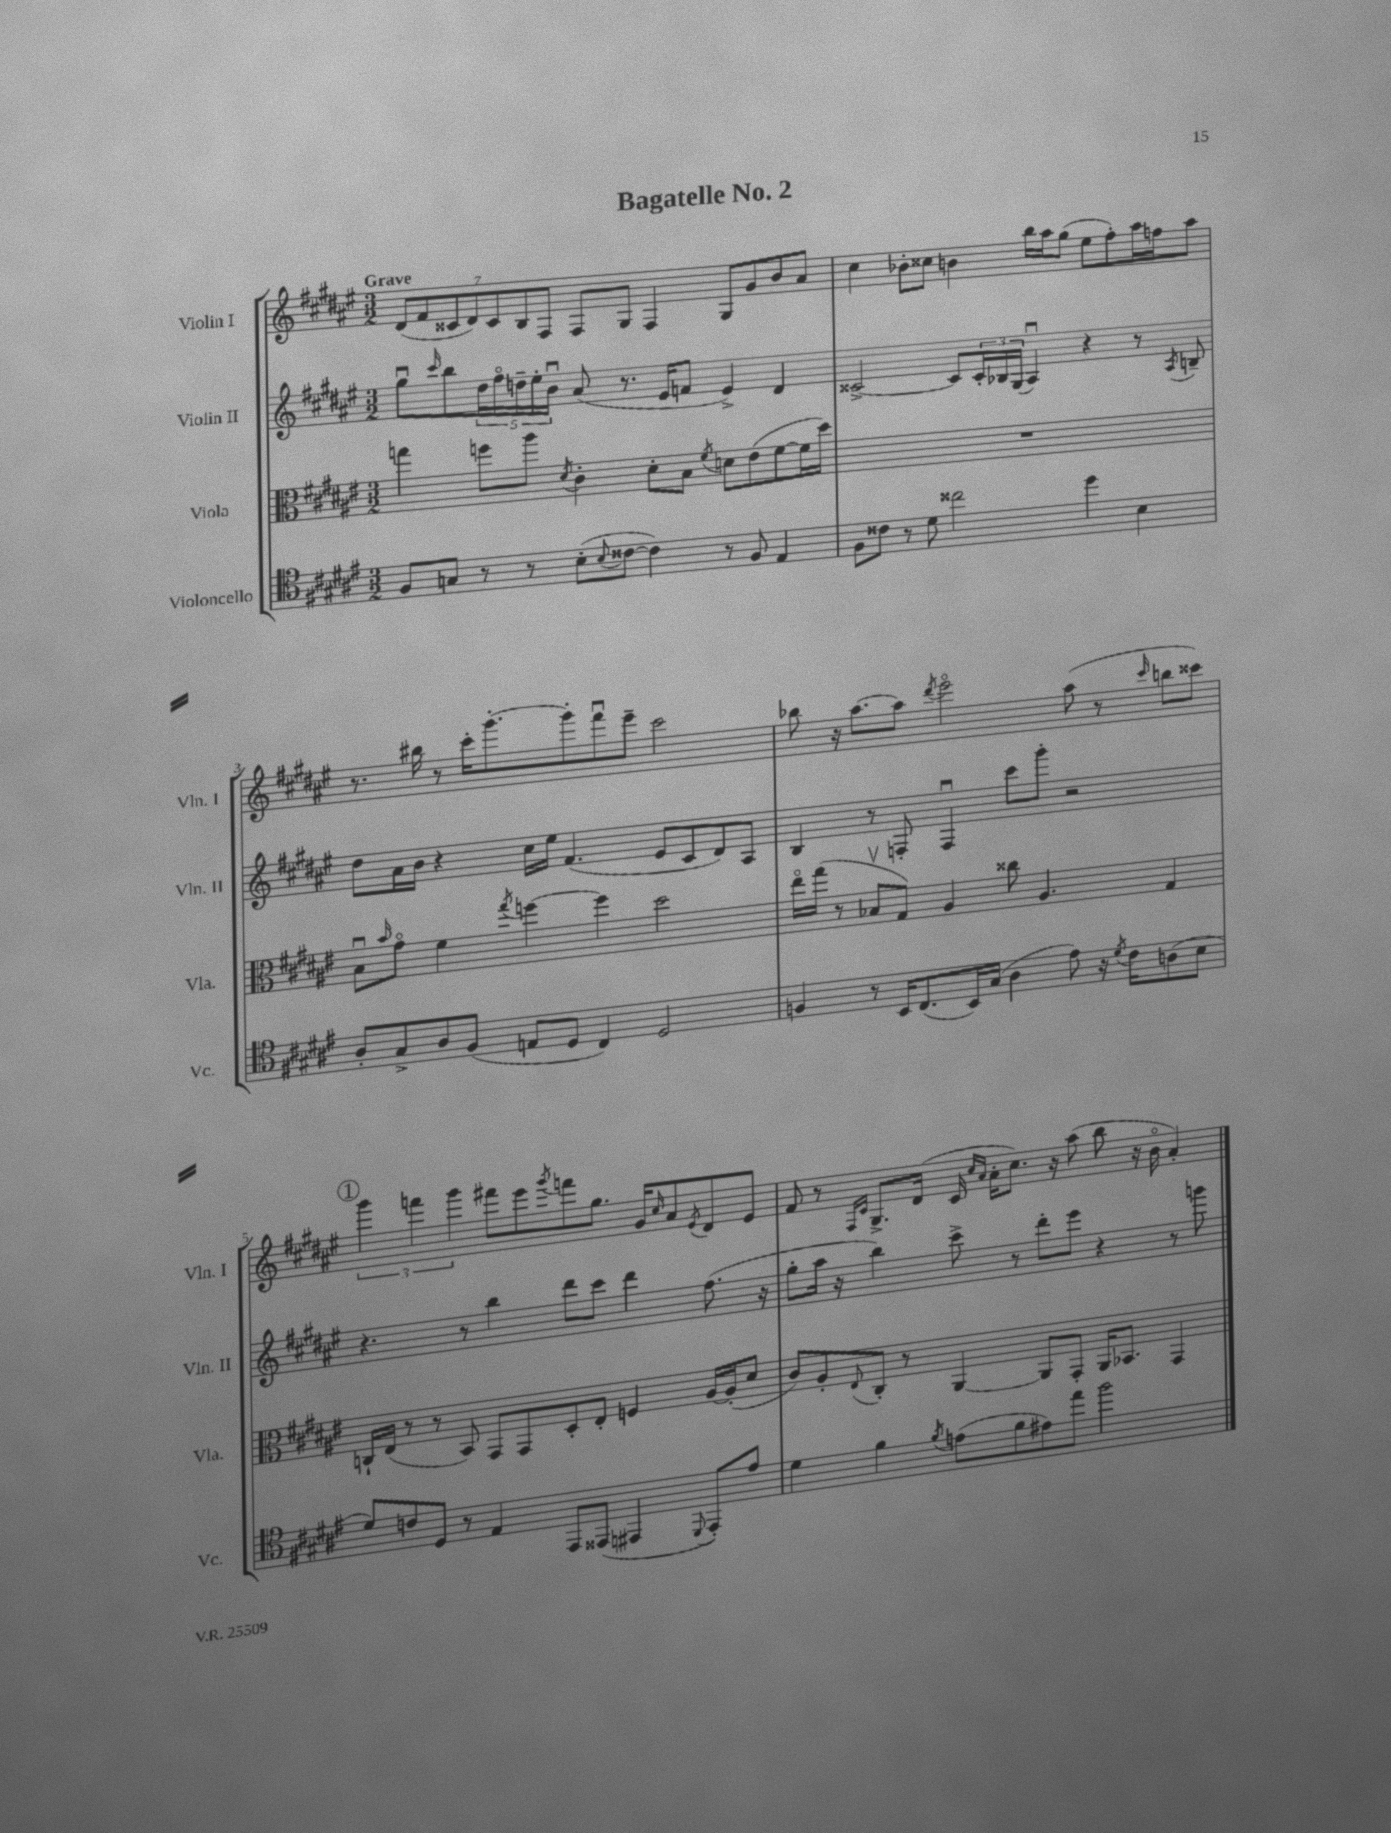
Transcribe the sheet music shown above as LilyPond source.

\header { title = "Bagatelle No. 2" }
<<
\new StaffGroup <<
\new Staff = "s0" \with { instrumentName = "Violin I" shortInstrumentName = "Vln. I" } {
    \clef treble \key fis \major \numericTimeSignature \time 3/2 \tempo "Grave"
    \tuplet 7/4 { dis'8( fis'8 cisis'8 dis'8) cisis'8 b8 fis8 } fis8 gis8 fis4 gis8 gis'8 b'8 ais'8 |
    cis''4 bes'8-. cisis''8 b'4 b''16 ais''16 gis''8( eis''8 fis''8-.) ais''16 f''16 ais''8 |
    r8. bis''16 r8 cis'''16-. gis'''8.~-. gis'''8-. fis'''8\downbow eis'''8-- cis'''2 |
    bes''8 r16 ais''8.~ ais''8 \acciaccatura { dis'''8 } eis'''2\flageolet ais''8( r8 \grace { cis'''16 } b''8 cisis'''8) |
    \mark \markup { \circle "1" } \tuplet 3/2 { gis'''4 f'''4 gis'''4 } fis'''8 eis'''8 \acciaccatura { gis'''8 } f'''8 gis''8. gis'16 \grace { cis''16 } ais'8 \acciaccatura { eis'8 } dis'8 eis'8 |
    fis'8 r8 \grace { fis16 cis'16 } gis8.-> dis'16( cis'16 \grace { cis''16 ais'16 } ais'16-. cis''8.) r16 ais''8( b''8 r16 b'16\flageolet ais'4-.) \bar "|." |
}
\new Staff = "s1" \with { instrumentName = "Violin II" shortInstrumentName = "Vln. II" } {
    \clef treble \key fis \major \numericTimeSignature \time 3/2
    gis''8\downbow \grace { cis'''16 } b''8 \tuplet 5/4 { dis''16 fis''16\flageolet d''16-- eis''16-. b'16\downbow } ais'8( r8. eis'16 f'8 eis'4->) dis'4 |
    cisis'2~-> cisis'8 \tuplet 3/2 { cisis'16-. bes16 gis16( } ais4\downbow) r4 r8 \acciaccatura { ais8 } b8-- |
    dis''8 ais'16 b'16 r4 cis''16 eis''16 fis'4.( eis'8 cis'8 dis'8) ais8 |
    b4 r8 f8-. f4\downbow cis'''8 gis'''8-. r2 |
    \mark \markup { \circle "1" } r4. r8 b''4 dis'''8 cis'''8 dis'''4 fis''8.( r16 |
    gis''8-. ais''16 r16 b''4) cis'''8-> r8 dis'''8-. eis'''8 r4 r8 g'''8 \bar "|." |
}
\new Staff = "s2" \with { instrumentName = "Viola" shortInstrumentName = "Vla." } {
    \clef alto \key fis \major \numericTimeSignature \time 3/2
    g''4 f''8 ais''8 \acciaccatura { dis'8 } cis'4-. dis'8-. b8 \acciaccatura { fis'8 } d'8 eis'8( fis'8~ fis'16 dis''16) |
    R1. |
    b8\downbow \grace { b'16 } gis'8\flageolet fis'4 \acciaccatura { gis''8 } f''4~ f''4 dis''2 |
    eis''16\flageolet gis''16( r8 bes8\upbow gis8) ais4 cisis''8 ais4. gis4 |
    \mark \markup { \circle "1" } c16-! eis16( r8 r8 b,8) gis,8 gis,8 dis8-. eis8-. f4 ais16~ ais16-.( dis'8 |
    cis'8) ais8-. \appoggiatura { eis8 } cis8-. r8 ais,4~ ais,8 gis,8-. ais,16 bes,8. gis,4 \bar "|." |
}
\new Staff = "s3" \with { instrumentName = "Violoncello" shortInstrumentName = "Vc." } {
    \clef tenor \key fis \major \numericTimeSignature \time 3/2
    fis8 g8 r8 r8 b8-.( \appoggiatura { b8 } cisis'8~ cisis'4) r8 fis8 eis4 |
    fis8 cisis'8 r8 dis'8 cisis''2 dis''4 b4 |
    ais8-. gis8-> ais8 fis8( e8 dis8 cis4) dis2 |
    f4 r8 b,16 cis8.( b,16) gis16( ais4 eis'8) r16 \acciaccatura { dis'8 } cis'16 a8( b8 |
    \mark \markup { \circle "1" } dis'8) c'8 dis8 r8 eis4 eis,8 eisis,8( eis,4 \appoggiatura { dis,8 } eis,8-.) eis'8 |
    dis'4 fis'4 \acciaccatura { fis'8 } e'8( fis'8 eis'8) eis''8 fis''2 \bar "|." |
}
>>
>>
